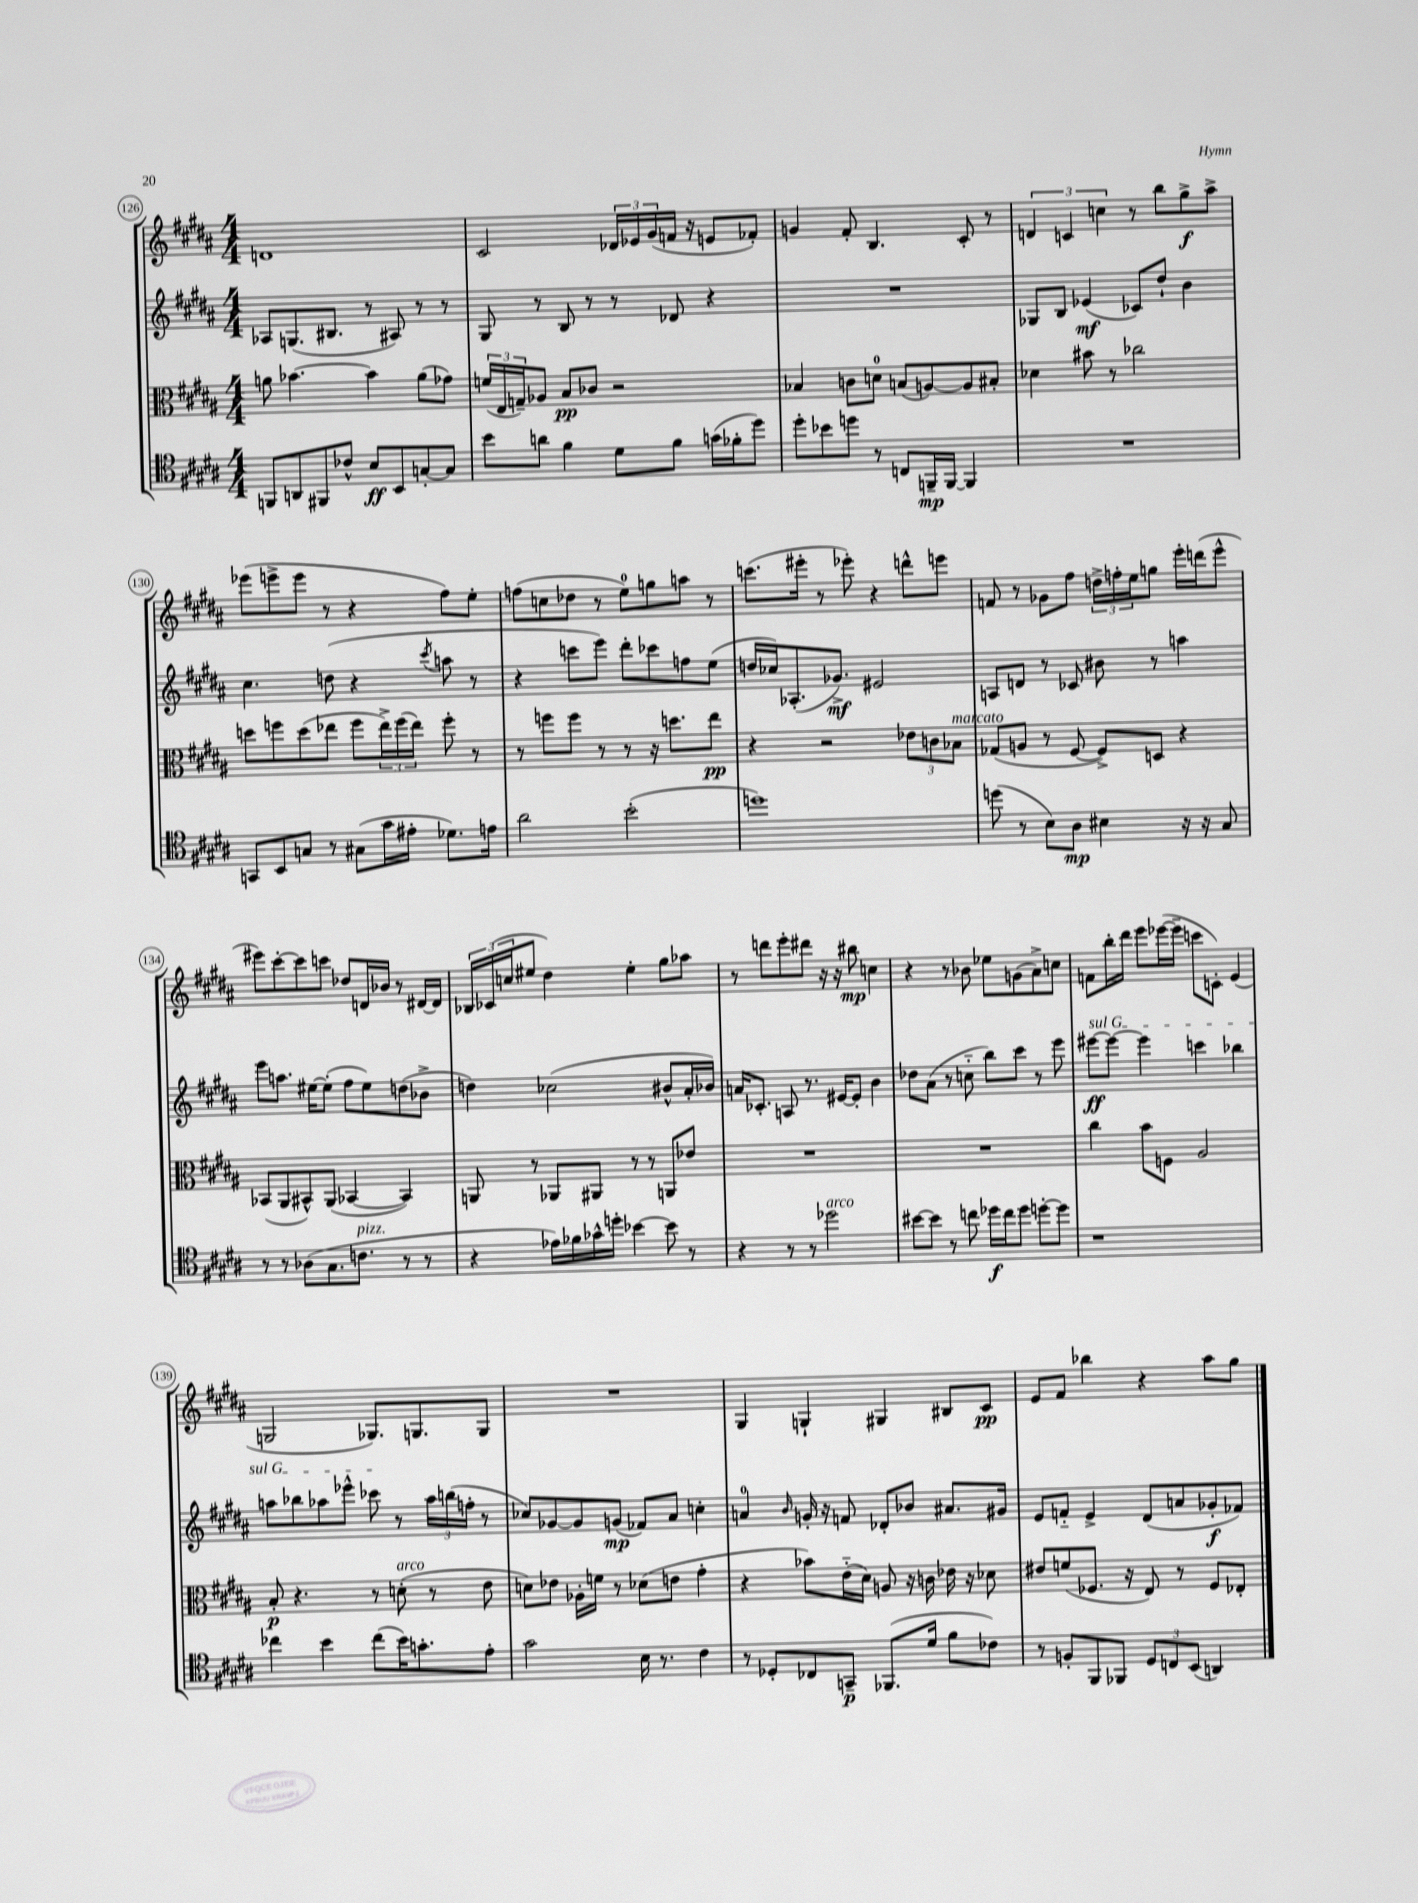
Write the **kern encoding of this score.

**kern	**kern	**kern	**kern
*staff4	*staff3	*staff2	*staff1
*clefC4	*clefC3	*clefG2	*clefG2
*k[f#c#g#d#a#]	*k[f#c#g#d#a#]	*k[f#c#g#d#a#]	*k[f#c#g#d#a#]
*M4/4	*M4/4	*M4/4	*M4/4
8FF/L	8a\	8A-/L	1d
8AA/	[4.b-\	(8.G/	.
8FF#/	.	.	.
.	.	8.B#/J	.
8c-^^/J	.	.	.
8B/L	4b-\]	8r	.
8BB/	.	8A#/)	.
[8G'/	(8a\L	8r	.
8G/]J	8g-\J)	8r	.
=	=	=	=
8b\L	(24f/LL	8G#/	2c#/
.	24E/	.	.
.	24G~/J)	.	.
8a\J	8A-/J	8r	.
4f#\	8B/L	8B/	.
.	8c-/J	8r	.
8d#\L	2r	8r	24d-/LL
.	.	.	24e-/
.	.	.	(24g#/
8f#\J	.	8d-/	16f/JJ
.	.	.	16r
(16g\LL	.	4r	8e/L
16f-'\J	.	.	.
8dd#\J)	.	.	8f-'/J)
=	=	=	=
8dd#'\L	4B-/	1r	4g/
8b-\	.	.	.
8dd\J	8c\L	.	8f#'/
8r	8d\J	.	4.B/
8C/L	(8B/L	.	.
16FF~/L	[8A/)	.	.
[16FF/JJ	.	.	.
4FF/]	8A/]	.	8c#'/
.	8B#'/J	.	8r
=	=	=	=
1r	4d-\	8G-/L	6d/
.	.	8B/J	.
.	.	.	6c/
.	8b#\	(4e-/	.
.	.	.	6cc\
.	8r	.	.
.	2cc-\	8c-/L)	8r
.	.	8dd#`/J	8bb\L
.	.	4b\	8gg#^\
.	.	.	8aa#^\J
=	=	=	=
8GG/L	8dd\L	4.cc#\	(8eee-\L
8BB/	8ff\	.	8eee^\
8G/J	(8dd\	.	8eee\J
8r	8ee-\J	(8dd\	8r
(8G#\L	8ff\L	4r	4r
16g#\L	24ee-^\L)	.	.
.	(24ff\	.	.
16e#'\JJ	.	.	.
.	24ee-\JJ)	.	.
.	.	8qccc#/	.
8.d-\L)	8ff'\	8aa\	8ff#\L)
.	8r	8r	8ee'\J
16e\Jk	.	.	.
=	=	=	=
2a#\	8r	4r	(8ff\L
.	8ff\L	.	8cc\
.	8ff\J	8ccc\L	8dd-\J
.	8r	8eee\J)	8r
(2b'\	8r	8ddd#'\L	8ee\L)
.	16r	8ccc-\	8gg\
.	8.dd\L	.	.
.	.	8ff\	8aa\J
.	8ee\J	(8ee\J	8r
=	=	=	=
1dd)	4r	16dd/LL	(8.ccc\L
.	.	16cc-/J)	.
.	.	(8.A-'/	.
.	.	.	16eee#'\Jk
.	2r	.	8r
.	.	8.g-^/J)	.
.	.	.	8eee-'\)
.	.	2e#/	4r
.	12e-\L	.	8ddd^^\L
.	12c\	.	.
.	.	.	8eee\J
.	12B-\J	.	.
=	=	=	=
(8dd\	(8G-/L	8A/L	8f/
8r	8A/J	8d/J	8r
8B\L)	8r	8r	8g-\L
8A#\J	[8F#/	8c-/	8ff#\J
4B#\	8F#^/]L)	8b#\	24dd^\LL
.	.	.	24ff'\
.	.	.	24ee\J
.	8D/J	8r	8gg\J
16r	4r	4aa\	16eee'\LL
16r	.	.	(16ddd\J
8G#/	.	.	8eee^^\J
=	=	=	=
8r	(8BB-/L	8eee\L	8eee#\L)
8r	8AA#/	8.aa\J	[8ccc#'\
(8A-\L	8BB#^^/)	.	8ccc#\]
.	.	[16ee#\LK	.
8.G#\	(8AA#/J	(8ee#'\]J	8ccc\J
.	[4BB-/	8ff#\L	8dd-/L
8.c\J	.	.	.
.	.	8ee#\)	16d/L
.	.	.	16b-/JJ
8r	4BB-/])	(8dd\	8r
8r	.	8b-^\J	[16d#/LL
.	.	.	16d#/]JJ
=	=	=	=
4r	8AA/	4dd\)	24B-/LL
.	.	.	(24c-/
.	.	.	24cc/J
.	8r	.	8ee#/J
16e-\LL)	8AA-/L	(2cc-\	4dd#\)
16f-\	.	.	.
16g-^^\	8AA#/J	.	.
16dd'\JJ	.	.	.
[4b-\	8r	.	4ee#'\
.	8r	.	.
8b-\]	8AA/L	8b#^^/L	8gg#\L
8r	8e-/J	16a#'/L	8aa-\J
.	.	16b-/JJ)	.
=	=	=	=
4r	1r	16a/LK	8r
.	.	8.c-'/J	.
.	.	.	8ddd\L
8r	.	8A/	8eee'\
8r	.	8.r	8ddd#\J
2dd-\	.	.	16r
.	.	[16e#/LK	16r
.	.	8e#'/]J	8bb#\
.	.	4b\	4cc\
=	=	=	=
[8b#\L	1r	8dd-\L	4r
8b#\]J	.	(8a#\J	.
8r	.	8r	8r
8cc\	.	8cc'~\	8b-\
16dd-\LL	.	8bb\L)	8ee-\L
16cc\J	.	.	.
8dd-\J	.	8ccc#\J	(8g\
[8dd'\L	.	8r	8a#^\)
8dd\]J	.	8eee\	8cc\J
=	=	=	=
1r	4cc#\	[8eee#\L	8f\L
.	.	8eee#\_J	16bb'\L
.	.	.	16ddd#\JJ
.	8b\L	4eee#\]	8eee\L
.	8F\J	.	([16eee-\L
.	.	.	16eee-~\]JJ
.	2A#/	4ccc\	8ccc\L
.	.	.	8c'\J)
.	.	4bb-\	(4e/
=	=	=	=
4cc-\	8B'/	8aa\L	2G/
.	4.r	8bb-\	.
4b\	.	8aa-\	.
.	.	8eee-^^\J	.
(8cc-\L	8r	8ccc-\	8.G-/L)
16b\K)	(8d'\	8r	.
8.g'\	.	.	8.G/
.	8r	24aa-\LL	.
.	.	(24bb\	.
.	.	24ff'\JJ	.
8e'\J	8e\	8r	8G/J
=	=	=	=
2g#\	8d\L)	8cc-/L)	1r
.	8e-\J	[8g-/	.
.	16A-'\LL	8g-/]	.
.	16f\JJ	.	.
.	8r	(8g/J	.
16B\	(8d-\L	8f-/L)	.
8.r	.	.	.
.	8e\J	8a#/J	.
4c#\	4g#'\	4cc'\	.
=	=	=	=
8r	4r	4a/	4G#/
8D-'/L	.	.	.
.	.	16qqb/	.
8C-/	8b-\L)	16g'/	4G`/
.	.	16r	.
8GG~/J	(16e'~\L	8f/	.
.	16d#\JJ)	.	.
(8.FF-/L	8A/	8d-'/L	4G#/
.	16r	8b-/J	.
16d#/Jk	16c\	.	.
8f#\L	16e-\	8.a#/L	8B#/L
.	16r	.	.
8c-\J)	8d-\	.	8c#/J
.	.	16g#/Jk	.
=	=	=	=
8r	8e#/L	8e/L	8e/L
8F'/L	(8f/	8f'~/J	8f#/J
8FF#/	8.F-/J	4e^/	4bb-\
8FF-/J	.	.	.
.	16r	.	.
12D#/L	8E/)	(8d#/L	4r
12C/	.	.	.
.	8r	8a/	.
(12BB/J	.	.	.
4AA/)	8F-/L	8g-'/	8aa#\L
.	8E-'/J	8f-/J)	8gg#\J
==	==	==	==
*-	*-	*-	*-
